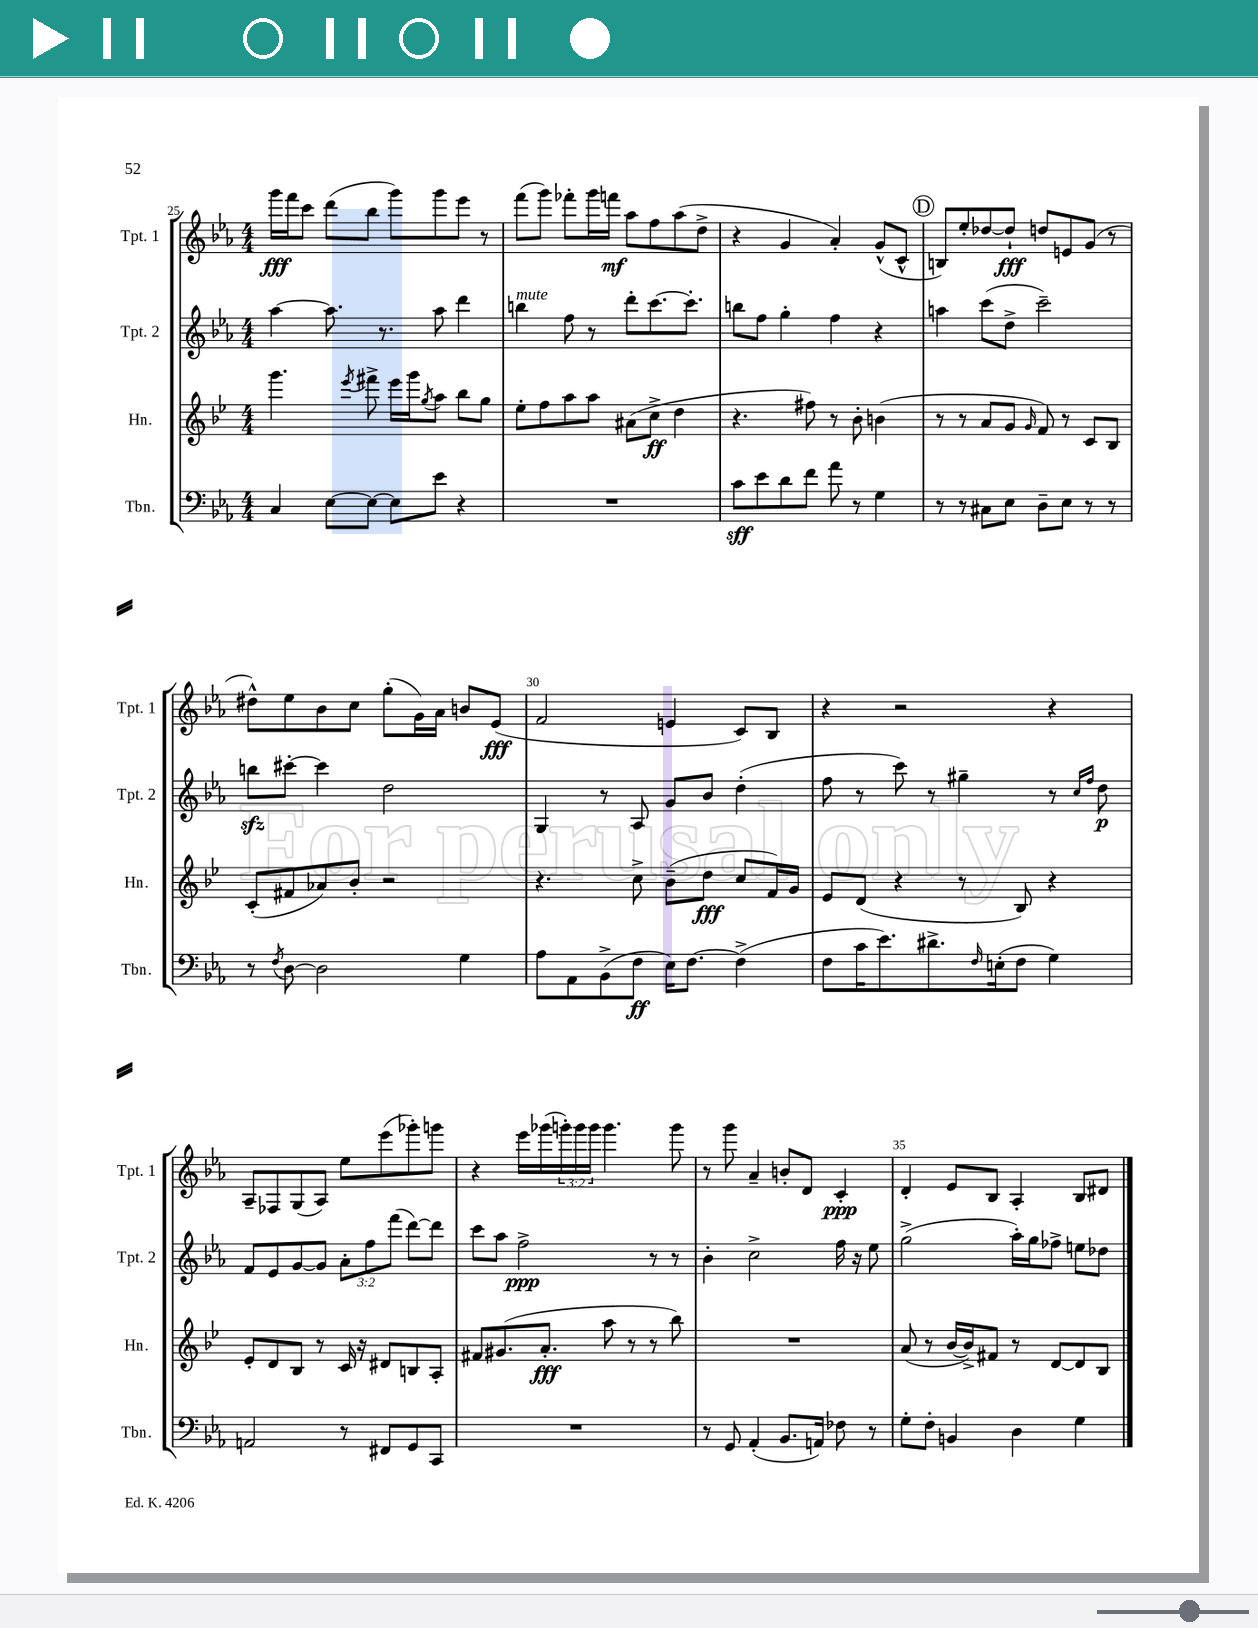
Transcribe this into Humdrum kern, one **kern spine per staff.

**kern	**dynam	**kern	**dynam	**kern	**dynam	**kern	**dynam
*part4	*part4	*part3	*part3	*part2	*part2	*part1	*part1
*staff4	*staff4	*staff3	*staff3	*staff2	*staff2	*staff1	*staff1
*I"Tbn.	*	*I"Hn.	*	*I"Tpt. 2	*	*I"Tpt. 1	*
*I'Tbn.	*	*I'Hn.	*	*I'Tpt. 2	*	*I'Tpt. 1	*
*clefF4	*	*clefG2	*	*clefG2	*	*clefG2	*
*k[b-e-a-]	*	*k[b-e-]	*	*k[b-e-a-]	*	*k[b-e-a-]	*
*M4/4	*	*M4/4	*	*M4/4	*	*M4/4	*
=25	=25	=25	=25	=25	=25	=25	=25
4C/	.	4.ggg\	.	[4aa-\	.	16ggg\LL	fff
.	.	.	.	.	.	16fff\J	.
.	.	.	.	.	.	8ccc\J	.
[8E-\L	.	.	.	8.aa-\]	.	(8ddd\L	.
.	.	8qeee-/	.	.	.	.	.
8E-\J_	.	8fff#X^\	.	.	.	8bb-\J	.
.	.	.	.	8.r	.	.	.
8E-\L]	.	16eee-\LL	.	.	.	8ggg\L)	.
.	.	16ggg\J	.	.	.	.	.
.	.	8qgg/	.	.	.	.	.
8e-\J	.	8aa\J	.	8aa-\	.	8ggg\	.
4r	.	8bb-\L	.	4ddd\	.	8eee-\J	.
.	.	8gg\J	.	.	.	8r	.
=26	=26	=26	=26	=26	=26	=26	=26
!	!	!	!	!LO:TX:a:i:t=mute	!	!	!
1r	.	8ee-'\L	.	4bbn\	.	(8fff\L	.
.	.	8ff\	.	.	.	8ggg\J)	.
.	.	8aa\	.	8ff\	.	8fff-X'\L	.
.	.	8aa\J	.	8r	.	16ggg\L	.
.	.	.	.	.	.	16fffn\JJ	mf
.	.	(8a#X\L	.	8ddd'\L	.	8aa-\L	.
.	.	8cc^\J	ff	[8.ccc\	.	8ff\	.
.	.	4dd\	.	.	.	(8aa-\	.
.	.	.	.	8.ccc'\J]	.	.	.
.	.	.	.	.	.	8dd^\J	.
=27	=27	=27	=27	=27	=27	=27	=27
8c\L	sff	4.r	.	8bbn\L	.	4r	.
8e-\	.	.	.	8ff\J	.	.	.
8d\	.	.	.	4gg'\	.	4g/	.
8f\J	.	8ff#X\)	.	.	.	.	.
8a-\	.	8r	.	4ff\	.	4a-'/)	.
8r	.	8b-'\	.	.	.	.	.
4G\	.	(4bn\	.	4r	.	(8g^^/L	.
.	.	.	.	.	.	8c^^/J	.
!!LO:REH:place=s1:t=D
=28	=28	=28	=28	=28	=28	=28	=28
8r	.	8r	.	4aan\	.	8Bn/L)	.
8r	.	8r	.	.	.	8ee-'/	.
8C#X\L	.	8a/L	.	(8ccc\L	.	[8dd-X/	.
8E-\J	.	8g/J	.	8dd^\J	.	8dd-`/J]	fff
.	.	16qqg/	.	.	.	.	.
8D~\L	.	8f/)	.	2ccc~\)	.	8ddn/L	.
8E-\J	.	8r	.	.	.	8en/	.
8r	.	8c/L	.	.	.	(8g/J	.
8r	.	8B-/J	.	.	.	8r	.
!!LO:LB:g=z
=29	=29	=29	=29	=29	=29	=29	=29
8r	.	(8c'/L	.	8bbnzz\L	.	8dd#X^^\L)	.
8qF/	.	.	.	.	.	.	.
[8D\	.	8f#X/	.	[8ccc#X'\J	.	8ee-\	.
2D\]	.	8a-X/)	.	4ccc#\]	.	8b-\	.
.	.	8b-'/J	.	.	.	8cc\J	.
.	.	2r	.	2dd\	.	(8gg'\L	.
.	.	.	.	.	.	16g\L)	.
.	.	.	.	.	.	16a-\JJ	.
4G\	.	.	.	.	.	8bn/L	.
.	.	.	.	.	.	(8e-/J	fff
=30	=30	=30	=30	=30	=30	=30	=30
8A-\L	.	4.r	.	4G/	.	2f/	.
8AA-\	.	.	.	.	.	.	.
(8BB-^\	.	.	.	8r	.	.	.
8F\J	ff	8cc^\	.	8A-/	.	.	.
16E-\KL)	.	(8b-~\L	.	8g/L	.	4en/	.
[8.F\J	.	.	.	.	.	.	.
.	.	8dd\J	fff	8b-/J	.	.	.
(4F^\]	.	8cc/L	.	(4dd'\	.	8c/L)	.
.	.	16f/L)	.	.	.	8B-/J	.
.	.	16g/JJ	.	.	.	.	.
=31	=31	=31	=31	=31	=31	=31	=31
8F\L	.	8e-/L	.	8ff\	.	4r	.
16c\K	.	(8d/J	.	8r	.	.	.
8.e-\)	.	.	.	.	.	.	.
.	.	4r	.	8ccc\)	.	2r	.
8.d#X^\	.	.	.	8r	.	.	.
.	.	8r	.	4gg#X~\	.	.	.
16qqF/	.	.	.	.	.	.	.
(16En'\k	.	.	.	.	.	.	.
8F\J	.	8B-/)	.	.	.	.	.
4G\)	.	4r	.	8r	.	4r	.
.	.	.	.	16qqcc/LL	.	.	.
.	.	.	.	16qqff/JJ	.	.	.
.	.	.	.	8dd\	p	.	.
!!LO:LB:g=z
=32	=32	=32	=32	=32	=32	=32	=32
2AAn/	.	8e-'/L	.	8f/L	.	8A-~/L	.
.	.	8d/	.	8e-/	.	8F-X/	.
.	.	8B-/J	.	[8g/	.	(8G/	.
.	.	8r	.	8g/J]	.	8A-/J)	.
8r	.	16c/	.	12a-'\L	.	8ee-\L	.
.	.	16r	.	.	.	.	.
.	.	.	.	12ff\	.	.	.
8FF#X/L	.	8d#X/L	.	.	.	(8eee-\	.
.	.	.	.	(12fff\J	.	.	.
8GG/	.	8Bn/	.	[8ddd\L)	.	8ggg-X'\)	.
8CC/J	.	8A'/J	.	8ddd\J]	.	8gggn\J	.
=33	=33	=33	=33	=33	=33	=33	=33
1r	.	8f#X/L	.	8ccc\L	.	4r	.
.	.	(8.g#X/	.	8aa-\J	.	.	.
.	.	.	.	2ff^\	ppp	16eee-\LL	.
.	.	8.a'/J	fff	.	.	(16ggg-X\	.
.	.	.	.	.	.	24gggn'\)	.
.	.	.	.	.	.	24ggg\	.
.	.	.	.	.	.	24ggg\JJ	.
.	.	8aa\	.	.	.	4.ggg\	.
.	.	8r	.	.	.	.	.
.	.	8r	.	8r	.	.	.
.	.	8bb-\)	.	8r	.	8ggg\	.
=34	=34	=34	=34	=34	=34	=34	=34
8r	.	1r	.	4b-'\	.	8r	.
8GG/	.	.	.	.	.	8ggg\	.
(4AA-'/	.	.	.	2cc^\	.	4a-~/	.
8.BB-/L	.	.	.	.	.	8bn'/L	.
.	.	.	.	.	.	8d/J	.
16AAn/Jk)	.	.	.	.	.	.	.
8F-X\	.	.	.	16ff\	.	4c'/	ppp
.	.	.	.	16r	.	.	.
8r	.	.	.	8ee-\	.	.	.
=35	=35	=35	=35	=35	=35	=35	=35
8G'\L	.	(8a/	.	(2gg^\	.	4d'/	.
8F'\J	.	8r	.	.	.	.	.
4BBn/	.	[16b-/LL	.	.	.	8e-/L	.
.	.	16b-^/J])	.	.	.	.	.
.	.	8f#X/J	.	.	.	8B-/J	.
4D\	.	8r	.	16aa-'\LL)	.	4A-'/	.
.	.	.	.	16gg\J	.	.	.
.	.	[8d/L	.	8ff-X^\J	.	.	.
4G\	.	8d/]	.	8een\L	.	8B-/L	.
.	.	8B-/J	.	8dd-X\J	.	8d#X/J	.
==	==	==	==	==	==	==	==
*-	*-	*-	*-	*-	*-	*-	*-
